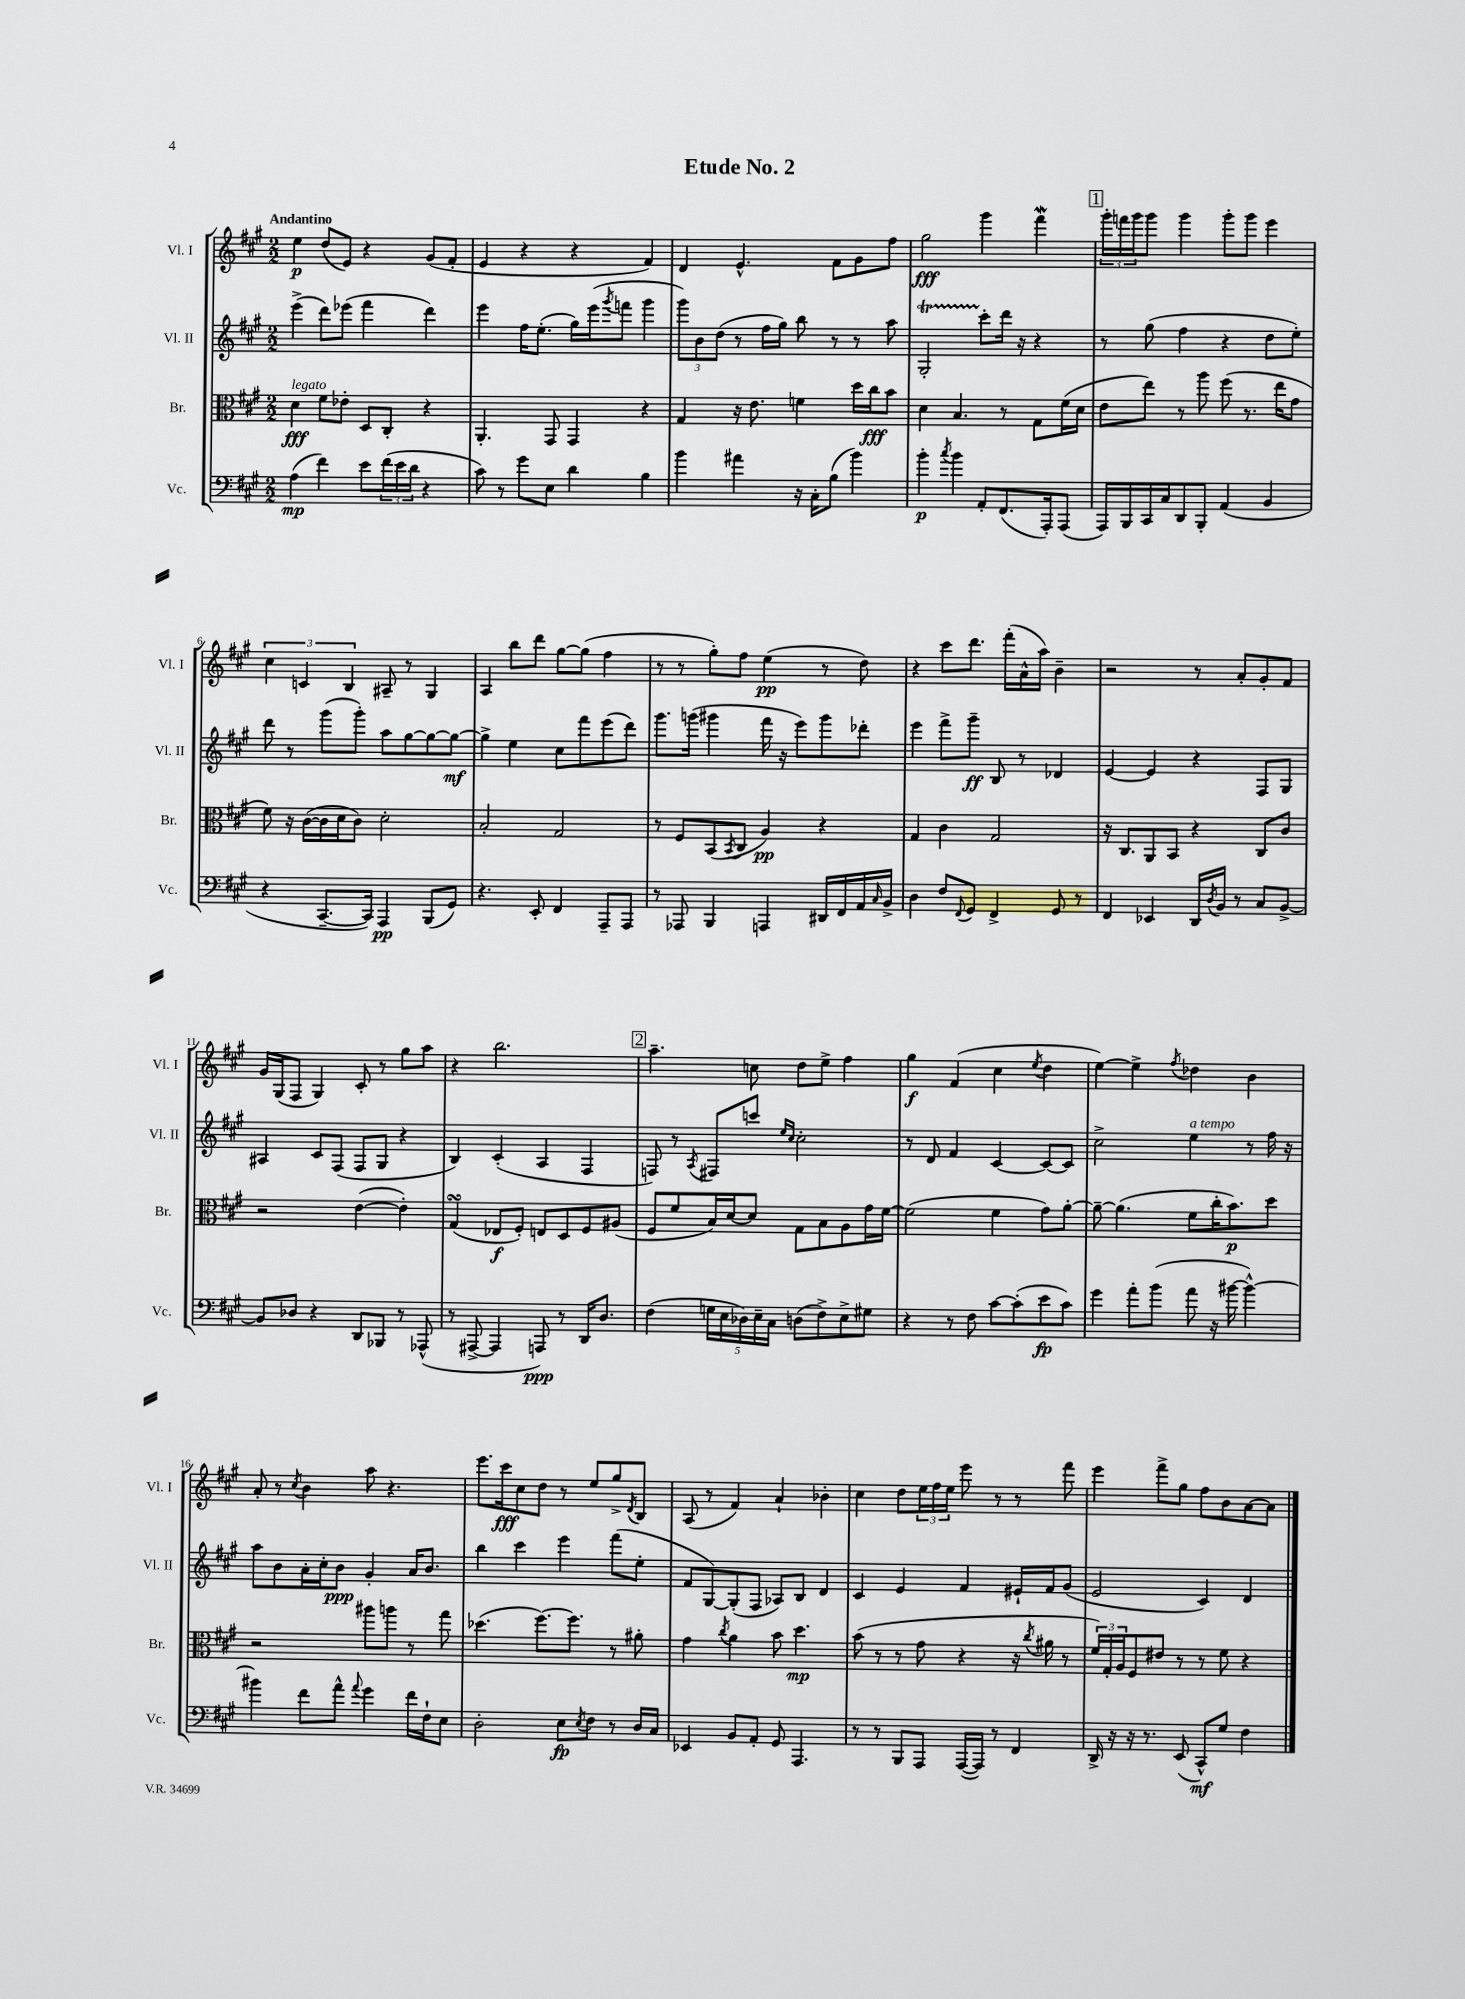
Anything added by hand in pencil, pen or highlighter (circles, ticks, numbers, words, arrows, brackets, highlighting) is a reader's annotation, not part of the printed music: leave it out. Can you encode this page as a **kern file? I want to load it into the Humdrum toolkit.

**kern	**dynam	**kern	**dynam	**kern	**dynam	**kern	**dynam
*part4	*part4	*part3	*part3	*part2	*part2	*part1	*part1
*staff4	*staff4	*staff3	*staff3	*staff2	*staff2	*staff1	*staff1
*I"Vc.	*	*I"Br.	*	*I"Vl. II	*	*I"Vl. I	*
*I'Vc.	*	*I'Br.	*	*I'Vl. II	*	*I'Vl. I	*
*clefF4	*	*clefC3	*	*clefG2	*	*clefG2	*
*k[f#c#g#]	*	*k[f#c#g#]	*	*k[f#c#g#]	*	*k[f#c#g#]	*
*M2/2	*	*M2/2	*	*M2/2	*	*M2/2	*
=1	=1	=1	=1	=1	=1	=1	=1
!	!	!	!	!	!	!LO:TX:a:B:t=Andantino	!
!	!	!LO:TX:a:i:t=legato	!	!	!	!	!
(4A\	mp	4d\	fff	(4eee^\	.	4ee\	p
4f#\)	.	8f#\L	.	8ddd\L)	.	(8dd/L	.
.	.	8e-X'\J	.	(8eee-X\J	.	8e/J)	.
8e\L	.	8D/L	.	4fff#\	.	4r	.
(24f#\L	.	8C#'/J	.	.	.	.	.
24e\	.	.	.	.	.	.	.
24d\JJ	.	.	.	.	.	.	.
4r	.	4r	.	4ddd\)	.	(8g#/L	.
.	.	.	.	.	.	8f#'/J	.
=2	=2	=2	=2	=2	=2	=2	=2
8c#\)	.	4.AA'/	.	4eee\	.	4e/	.
8r	.	.	.	.	.	.	.
8g#\L	.	.	.	16ff#\KL	.	4r	.
.	.	.	.	(8.ee'\J	.	.	.
8E\J	.	8GG#/	.	.	.	.	.
4d\	.	4GG#/	.	16gg#\LL)	.	4r	.
.	.	.	.	(16eee\J	.	.	.
.	.	.	.	8qggg#/	.	.	.
.	.	.	.	8fffn\J	.	.	.
4B\	.	4r	.	4ggg#\	.	4f#/)	.
=3	=3	=3	=3	=3	=3	=3	=3
4b\	.	4G#/	.	12ggg#\L)	.	4d/	.
.	.	.	.	12b\	.	.	.
.	.	.	.	(12dd\J	.	.	.
4a#X\	.	16r	.	8r	.	4.e^^/	.
.	.	8.e\	.	.	.	.	.
.	.	.	.	16ff#\LL	.	.	.
.	.	.	.	16gg#\JJ)	.	.	.
16r	.	4fn\	.	8bb\	.	.	.
16C#'\KL	.	.	.	.	.	.	.
(8B\J	.	.	.	8r	.	8f#\L	.
4b\)	.	16dd\LL	.	8r	.	8g#\	.
.	.	16cc#\J	fff	.	.	.	.
.	.	8b\J	.	8aa\	.	8ff#\J	.
=4	=4	=4	=4	=4	=4	=4	=4
4b'\	p	4d\	.	2G#t'/	.	2gg#\	fff
8qcc#/	.	.	.	.	.	.	.
4b\	.	4.B/	.	.	.	.	.
8AA'/L	.	.	.	8ccc#'\L	.	4ggg#\	.
(8.FF#/	.	8r	.	16ddd\Jk	.	.	.
.	.	.	.	16r	.	.	.
.	.	8G#\L	.	4r	.	4fff#W\	.
16AAA'/k)	.	.	.	.	.	.	.
(8AAA/J	.	(16f#\L	.	.	.	.	.
.	.	16d\JJ	.	.	.	.	.
!!LO:REH:place=s1:t=1
=5	=5	=5	=5	=5	=5	=5	=5
16AAA/LL)	.	8e\L	.	8r	.	24ggg#'\LL	.
.	.	.	.	.	.	24fffn\	.
16BBB/	.	.	.	.	.	.	.
.	.	.	.	.	.	24ggg#\J	.
16CC#/	.	8ee\J)	.	(8gg#\	.	8ggg#\J	.
16C#/J	.	.	.	.	.	.	.
8DD/	.	8r	.	4ff#\	.	4ggg#\	.
8BBB'/J	.	8aa\	.	.	.	.	.
(4AA/	.	(8ff#\	.	4r	.	8ggg#'\L	.
.	.	8.r	.	.	.	8ggg#\J	.
4BB/	.	.	.	8dd\L	.	4eee\	.
.	.	16ee\KL	.	.	.	.	.
.	.	8g#\J	.	8ee'\J)	.	.	.
!!LO:LB:g=z
=6	=6	=6	=6	=6	=6	=6	=6
4r	.	8f#\)	.	8ddd\	.	6cc#\	.
.	.	16r	.	8r	.	.	.
.	.	.	.	.	.	6cn/	.
.	.	([16c#\LL	.	.	.	.	.
[8.CC#~/L	.	16c#\]	.	(8ggg#\L	.	.	.
.	.	16d\J	.	.	.	.	.
.	.	.	.	.	.	6B/	.
.	.	8c#\J)	.	8ggg#'\J)	.	.	.
16CC#/Jk])	.	.	.	.	.	.	.
4AAA/	pp	2d'\	.	8aa\L	.	8A#X~/	.
.	.	.	.	[8gg#\	.	8r	.
(8BBB/L	.	.	.	8gg#\_	.	4G#/	.
8GG#/J)	.	.	.	8gg#\J_	mf	.	.
=7	=7	=7	=7	=7	=7	=7	=7
4.r	.	2B'/	.	4gg#^\]	.	4A/	.
.	.	.	.	4ee\	.	8bb\L	.
8EE'/	.	.	.	.	.	8ddd\J	.
4FF#/	.	2G#/	.	8cc#\L	.	[8gg#\L	.
.	.	.	.	8fff#\	.	(8gg#\J]	.
8AAA~/L	.	.	.	(8eee\	.	4ff#\	.
8AAA/J	.	.	.	8ddd\J)	.	.	.
=8	=8	=8	=8	=8	=8	=8	=8
8r	.	8r	.	8.ggg#\L	.	8r	.
8AAA-X/	.	8F#/L	.	.	.	8r	.
.	.	.	.	(16gggn\Jk	.	.	.
4BBB/	.	(8BB/	.	4ggg#X\	.	8gg#'\L)	.
.	.	8qBB/	.	.	.	.	.
.	.	8C#/J	.	.	.	8ff#\J	.
4AAAn/	.	4A/)	pp	16fff#\	.	(4ee\	pp
.	.	.	.	16r	.	.	.
.	.	.	.	8eee\L)	.	.	.
16DD#X/LL	.	4r	.	8ggg#\	.	8r	.
16FF#/	.	.	.	.	.	.	.
16AA/	.	.	.	8ddd-X'\J	.	8dd\)	.
16qqC#/	.	.	.	.	.	.	.
16BB^/JJ	.	.	.	.	.	.	.
=9	=9	=9	=9	=9	=9	=9	=9
4D\	.	4G#/	.	4eee\	.	4r	.
8F#/L	.	4c#\	.	8fff#^\L	.	8ccc#\L	.
8qqFF#/	.	.	.	.	.	.	.
8GG#/J	.	.	.	8ggg#~\J	ff	8.ddd\J	.
4FF#^/	.	2G#/	.	8B/	.	.	.
.	.	.	.	.	.	(16fff#'\LL	.
.	.	.	.	8r	.	16a^^\	.
.	.	.	.	.	.	16aa\JJ)	.
8GG#/	.	.	.	4d-X/	.	4b~\	.
8r	.	.	.	.	.	.	.
=10	=10	=10	=10	=10	=10	=10	=10
4FF#/	.	16r	.	[4e/	.	2r	.
.	.	8.C#/L	.	.	.	.	.
4EE-X/	.	8AA/	.	4e/]	.	.	.
.	.	8BB/J	.	.	.	.	.
16DD/LL	.	4r	.	4r	.	8r	.
8qD/	.	.	.	.	.	.	.
16BB/JJ	.	.	.	.	.	.	.
8r	.	.	.	.	.	8a'/L	.
8C#/L	.	8C#/L	.	8F#/L	.	8g#'/	.
[8BB^/J	.	8c#/J	.	8G#/J	.	8f#/J	.
!!LO:LB:g=z
=11	=11	=11	=11	=11	=11	=11	=11
8BB/L]	.	2r	.	4A#X/	.	16g#/LL	.
.	.	.	.	.	.	(16G#/J	.
8D-X/J	.	.	.	.	.	8F#/J	.
4r	.	.	.	8c#/L	.	4G#/)	.
.	.	.	.	(8F#/J	.	.	.
8DD/L	.	([4e\	.	8F#/L	.	8c#'/	.
8BBB-X/J	.	.	.	8G#/J	.	8r	.
8r	.	4e'\])	.	4r	.	8gg#\L	.
(8AAA-X^^/	.	.	.	.	.	8aa\J	.
=12	=12	=12	=12	=12	=12	=12	=12
8r	.	(4G#sSsS/	.	4B/)	.	4r	.
[8AAA#X^/	.	.	.	.	.	.	.
4AAA#/]	.	8E-X/L	f	(4c#'/	.	2.bb\	.
.	.	8F#'/J)	.	.	.	.	.
8AAAn/)	ppp	8En/L	.	4A/	.	.	.
8r	.	8D/	.	.	.	.	.
16DD/KL	.	8F#/	.	4F#/	.	.	.
8.D/J	.	.	.	.	.	.	.
.	.	(8A#X/J	.	.	.	.	.
!!LO:REH:place=s1:t=2
=13	=13	=13	=13	=13	=13	=13	=13
(4F#\	.	8F#/L	.	8Fn/)	.	4.aa~\	.
.	.	8f#/	.	8r	.	.	.
.	.	.	.	8qA/	.	.	.
20Gn\LL	.	16B/L)	.	8F#X/L	.	.	.
20E\	.	.	.	.	.	.	.
.	.	[16d/J	.	.	.	.	.
20D-X\)	.	.	.	.	.	.	.
.	.	8d/J]	.	8cccn/J	.	8ccn\	.
20E~\	.	.	.	.	.	.	.
20C#\JJ	.	.	.	.	.	.	.
.	.	.	.	16qqee/LL	.	.	.
.	.	.	.	16qqcc#/JJ	.	.	.
(8Dn\L	.	8G#\L	.	2cc#'\	.	8dd\L	.
8F#^\)	.	8B\	.	.	.	8ee^\J	.
8E^\	.	8A\	.	.	.	4ff#\	.
8G#X\J	.	16g#\L	.	.	.	.	.
.	.	[16f#\JJ	.	.	.	.	.
=14	=14	=14	=14	=14	=14	=14	=14
4r	.	(2f#\]	.	8r	.	4gg#\	f
.	.	.	.	8d/	.	.	.
8r	.	.	.	4f#/	.	(4f#/	.
8F#\	.	.	.	.	.	.	.
[8c#\L	.	4f#\	.	[4c#/	.	4cc#\	.
(8c#'\]	.	.	.	.	.	.	.
.	.	.	.	.	.	8qee/	.
8e\	fp	8g#\L)	.	8c#/L_	.	4dd\	.
8c#\J)	.	[8a'\J	.	8c#/J]	.	.	.
=15	=15	=15	=15	=15	=15	=15	=15
4g#\	.	8a~\_	.	2cc#^\	.	[4ee\)	.
.	.	(4.a\]	.	.	.	.	.
8a'\L	.	.	.	.	.	4ee^\]	.
(8b\J	.	.	.	.	.	.	.
.	.	.	.	.	.	8qff#/	.
!	!	!	!	!LO:TX:a:i:t=a tempo	!	!	!
8a\	.	8f#\L	.	4ee\	.	4dd-X\	.
16r	.	16cc#'\K	.	.	.	.	.
[16b#X\	.	8.b\)	p	.	.	.	.
4b#^^\_)	.	.	.	8r	.	4b\	.
.	.	8dd\J	.	16ff#\	.	.	.
.	.	.	.	16r	.	.	.
!!LO:LB:g=z
=16	=16	=16	=16	=16	=16	=16	=16
4b#X\]	.	2r	.	8aa\L	.	8a'/	.
.	.	.	.	8b\	.	8r	.
.	.	.	.	.	.	8qcc#/	.
8f#\L	.	.	.	16a'\L	.	4b\	.
.	.	.	.	16cc#'\J	.	.	.
8a^^\J	.	.	.	8b\J	ppp	.	.
8qqa/	.	.	.	.	.	.	.
4g#\	.	8aa#X\L	.	4g#'/	.	8aa\	.
.	.	8aan\J	.	.	.	4.r	.
16f#\LL	.	8r	.	16a/KL	.	.	.
16F#`\J	.	.	.	8.b/J	.	.	.
8E\J	.	8gg#\	.	.	.	.	.
=17	=17	=17	=17	=17	=17	=17	=17
2D'\	.	(4.dd-X\	.	4bb\	.	8.eee\L	.
.	.	.	.	.	.	16ccc#\k	fff
.	.	.	.	4ccc#\	.	8cc#\	.
.	.	[8.ff#\L)	.	.	.	8dd\J	.
8E\L	fp	.	.	4eee\	.	8r	.
.	.	8.ff#\J]	.	.	.	.	.
8qE/	.	.	.	.	.	.	.
8F#\J	.	.	.	.	.	8ee/L	.
8r	.	8r	.	(8fff#\L	.	8gg#^/	.
.	.	.	.	.	.	8qd/	.
16D/LL	.	8a#X'\	.	8ee'\J	.	8B/J	.
16C#/JJ	.	.	.	.	.	.	.
=18	=18	=18	=18	=18	=18	=18	=18
4EE-X/	.	4g#\	.	8f#/L	.	(8A/	.
.	.	.	.	[8G#/)	.	8r	.
.	.	8qcc#/	.	.	.	.	.
8BB/L	.	4a\	.	(8G#'/]	.	4f#/)	.
8AA'/J	.	.	.	8F#/J	.	.	.
8GG#/	.	8b\	.	8A-X/L)	.	4a`/	.
4.AAA/	.	4.dd\	mp	8B/J	.	.	.
.	.	.	.	4d/	.	4b-X'\	.
=19	=19	=19	=19	=19	=19	=19	=19
8r	.	(8b\	.	4c#/	.	4cc#\	.
8r	.	8r	.	.	.	.	.
8BBB/L	.	8r	.	4e/	.	8dd\L	.
8AAA/J	.	8g#\	.	.	.	24ee\L	.
.	.	.	.	.	.	24ff#\	.
.	.	.	.	.	.	24ee\JJ	.
([16AAA/LL	.	4r	.	4f#/	.	8eee\	.
16AAA/JJ])	.	.	.	.	.	.	.
8r	.	.	.	.	.	8r	.
4FF#/	.	16r	.	16e#X`/LL	.	8r	.
.	.	8qcc#/	.	.	.	.	.
.	.	16a#X\	.	16f#/J	.	.	.
.	.	8r	.	(8g#/J	.	8fff#\	.
=20	=20	=20	=20	=20	=20	=20	=20
16DD^/	.	24f#/LL)	.	2e/	.	4eee\	.
.	.	24G#'/	.	.	.	.	.
16r	.	.	.	.	.	.	.
.	.	24A/J	.	.	.	.	.
16r	.	8F#/	.	.	.	.	.
8.r	.	.	.	.	.	.	.
.	.	8e#X/J	.	.	.	8fff#^\L	.
(8EE/	.	8r	.	.	.	8gg#\J	.
8CC#^^/L)	mf	8r	.	4c#/)	.	8ff#\L	.
8G#/J	.	8f#\	.	.	.	8b\	.
4F#\	.	4r	.	4d/	.	[8a\	.
.	.	.	.	.	.	8a\J]	.
==	==	==	==	==	==	==	==
*-	*-	*-	*-	*-	*-	*-	*-
